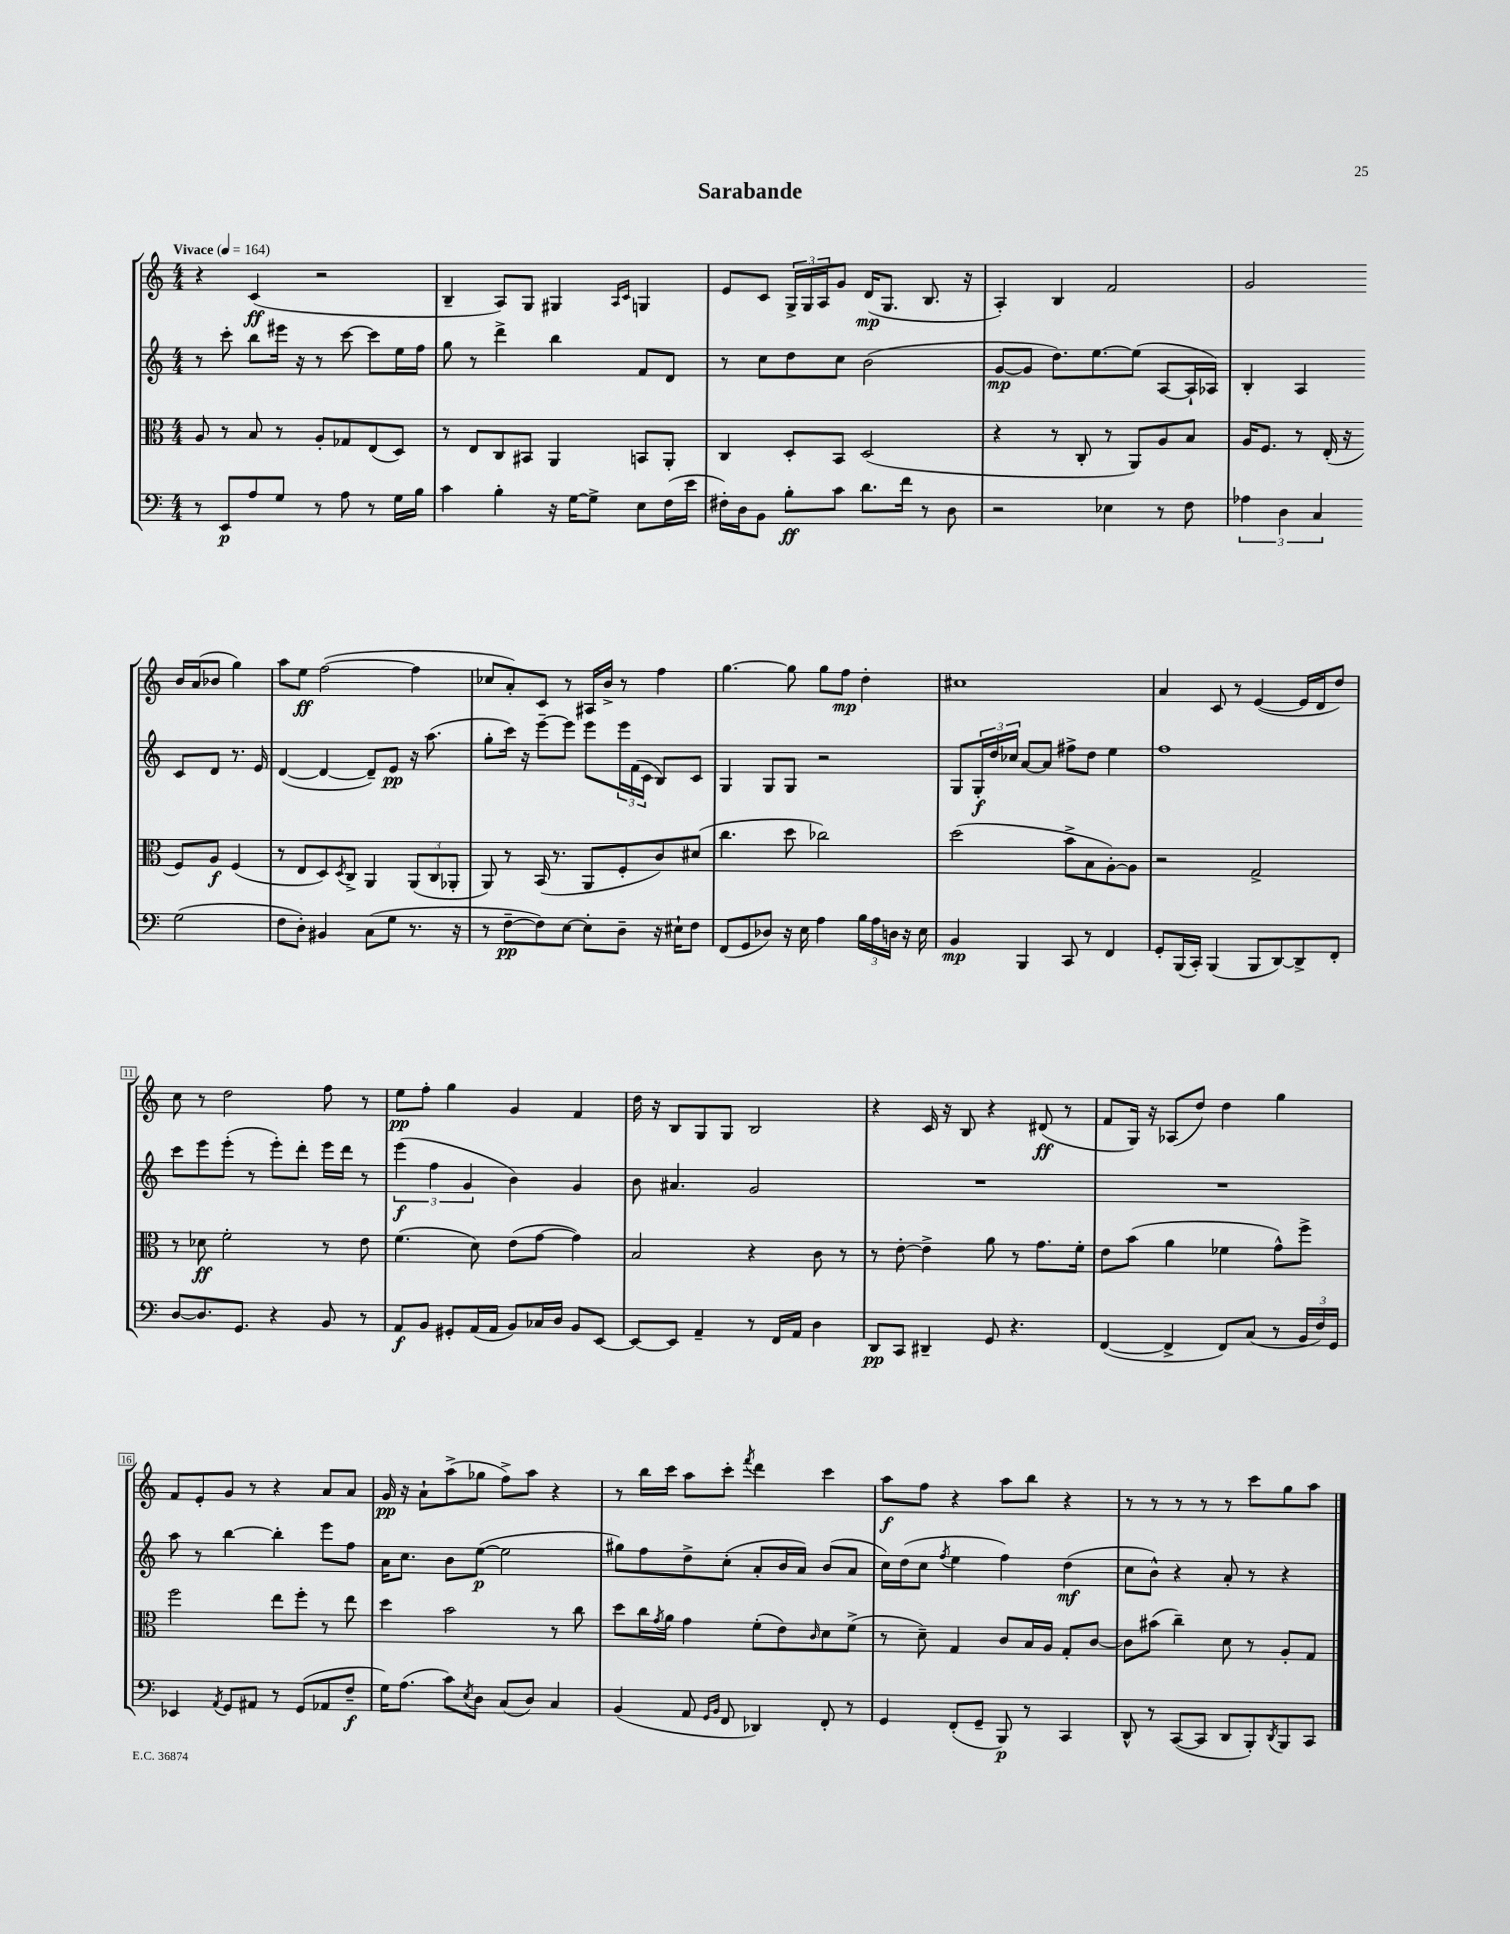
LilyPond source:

\header { title = "Sarabande" }
<<
\new StaffGroup <<
\new Staff = "s0" {
    \clef treble \key c \major \numericTimeSignature \time 4/4 \tempo "Vivace" 4 = 164
    r4 c'4\ff( r2 |
    b4-- a8) g8 gis4 \grace { a16 c'16 } g4 |
    e'8 c'8 \tuplet 3/2 { g16-> g16 a16 } g'8 d'16\mp( g8. b8. r16 |
    a4-.) b4 f'2 |
    g'2 b'16 a'16( bes'8 g''4) |
    a''8 e''8\ff f''2~( f''4 |
    ces''8 a'8-.) c'8 r8 ais16 b'16-> r8 f''4 |
    g''4.~ g''8 g''8 f''8\mp d''4-. |
    cis''1 |
    a'4 c'8 r8 e'4~( e'16 d'16 d''8) |
    c''8 r8 d''2 f''8 r8 |
    e''8\pp f''8-. g''4 g'4 f'4 |
    d''16 r16 b8 g8 g8 b2 |
    r4 c'16 r16 b8 r4 dis'8\ff( r8 |
    f'8 g16) r16 aes8( d''8) d''4 g''4 |
    f'8 e'8-. g'8 r8 r4 a'8 a'8 |
    g'16\pp r16 a'8-! a''8->( ges''8 f''8->) a''8 r4 |
    r8 b''16 c'''16 a''8 c'''8-. \acciaccatura { f'''8 } d'''4 c'''4 |
    a''8\f f''8 r4 a''8 b''8 r4 |
    r8 r8 r8 r8 r8 c'''8 g''8 a''8 \bar "|." |
}
\new Staff = "s1" {
    \clef treble \key c \major \numericTimeSignature \time 4/4
    r8 c'''8-. b''8 eis'''16 r16 r8 c'''8~ c'''8 e''16 f''16 |
    g''8 r8 d'''4-> b''4 f'8 d'8 |
    r8 c''8 d''8 c''8 b'2( |
    g'8~\mp g'8 d''8.) e''8.~ e''8( a8~ a16-! aes16) |
    b4-. a4 c'8 d'8 r8. e'16 |
    d'4~( d'4~ d'8--) e'8\pp r16 a''8.( |
    g''8-. c'''16) r16 e'''8~-- e'''8 e'''8 \tuplet 3/2 { e'''16 f'16( c'16 } b8) c'8 |
    g4 g8 g8 r2 |
    g8 \tuplet 3/2 { g16-.\f d''16 ces''16 } a'8~ a'8 fis''8-> d''8 e''4 |
    f''1 |
    c'''8 e'''8 e'''8-.( r8 e'''8-.) d'''8-. e'''16 d'''16 r8 |
    \tuplet 3/2 { e'''4\f( f''4 g'4 } b'4) g'4 |
    b'8 ais'4. g'2 |
    R1 |
    R1 |
    a''8 r8 b''4~ b''4-. e'''8 f''8 |
    a'16 c''8. b'8 e''8~\p( e''2 |
    gis''8) f''8 d''8-> c''8-.( a'8-. b'16 a'16) b'8( a'8 |
    c''16) d''16( c''8 \acciaccatura { f''8 } e''4 f''4) d''4\mf( |
    c''8 b'8-^) r4 a'8-. r8 r4 \bar "|." |
}
\new Staff = "s2" {
    \clef alto \key c \major \numericTimeSignature \time 4/4
    a8 r8 b8 r8 a8-. ges8 e8( d8) |
    r8 e8 c8 bis,8 a,4 b,8 a,8-. |
    c4 d8-. b,8 d2( |
    r4 r8 c8-. r8 a,8) a8 b8 |
    a16 f8. r8 e16-.( r16 f8) a8\f f4( |
    r8 e8 d8) \acciaccatura { d8 } c8-> a,4 \tuplet 3/2 { a,8( c8 aes,8-. } |
    a,8) r8 b,16( r8. a,8 f8-. c'8) dis'8( |
    c''4. d''8 ces''2) |
    d''2( b'8-> b8 a8~-.) a8 |
    r2 g2-> |
    r8 des'8\ff f'2-. r8 e'8 |
    f'4.( d'8) e'8( g'8~ g'4) |
    b2 r4 c'8 r8 |
    r8 e'8~-. e'4-> a'8 r8 g'8. f'16-. |
    e'8 b'8( a'4 fes'4 g'8-^) f''8-> |
    f''2 e''8 f''8-. r8 e''8 |
    d''4 b'2 r8 c''8 |
    d''8 c''16 \acciaccatura { g'8 } a'16 g'4 f'8-.( e'8) \grace { c'16 } d'8 f'8->( |
    r8 d'8--) g4 c'8 b16 a16 g8-. c'8~ |
    c'8 bis'8( c''4--) d'8 r8 a8-. g8 \bar "|." |
}
\new Staff = "s3" {
    \clef bass \key c \major \numericTimeSignature \time 4/4
    r8 e,8\p a8 g8 r8 a8 r8 g16 b16 |
    c'4 b4-. r16 g16~ g8-> e8 f16( e'16 |
    fis16-.) d16 b,8 b8-.\ff c'8 d'8. f'16 r8 d8 |
    r2 ees4 r8 f8 |
    \tuplet 3/2 { aes4 d4 c4 } g2( |
    f8 d8-.) bis,4 c8( g8 r8. r16 |
    r8 f8~--\pp f8) e8~ e8-. d8-- r16 eis16-! f8 |
    f,8( g,8 des8) r16 e16 a4 \tuplet 3/2 { b16 a16 d16 } r16 e16 |
    b,4\mp b,,4 c,8 r8 f,4 |
    g,8-. b,,16( c,16-.) b,,4( b,,8 d,8~) d,8-> f,8-. |
    d8~ d8. g,8. r4 b,8 r8 |
    a,8\f b,8 gis,8-. a,16( a,16 b,8) ces16 d16 b,8 e,8~ |
    e,8~ e,8 a,4-- r8 f,16 a,16 d4 |
    d,8\pp c,8 dis,4-- g,8 r4. |
    f,4~( f,4-> f,8) c8( r8 \tuplet 3/2 { b,16 f16) g,16 } |
    ees,4 \acciaccatura { a,8 } g,8 ais,8 r8 g,8( aes,8 f8--\f |
    g16) a8.( c'8) \acciaccatura { e8 } d8 c8( d8) c4 |
    b,4( a,8 \grace { g,16 b,16 } f,8 des,4) f,8-. r8 |
    g,4 f,8-.( g,8-- b,,8\p) r8 c,4 |
    d,8-^ r8 c,8~( c,8 d,8 b,,8-.) \acciaccatura { d,8 } b,,8 c,8 \bar "|." |
}
>>
>>
\layout { \context { \Score \override BarNumber.stencil = #(make-stencil-boxer 0.1 0.3 ly:text-interface::print) } }
